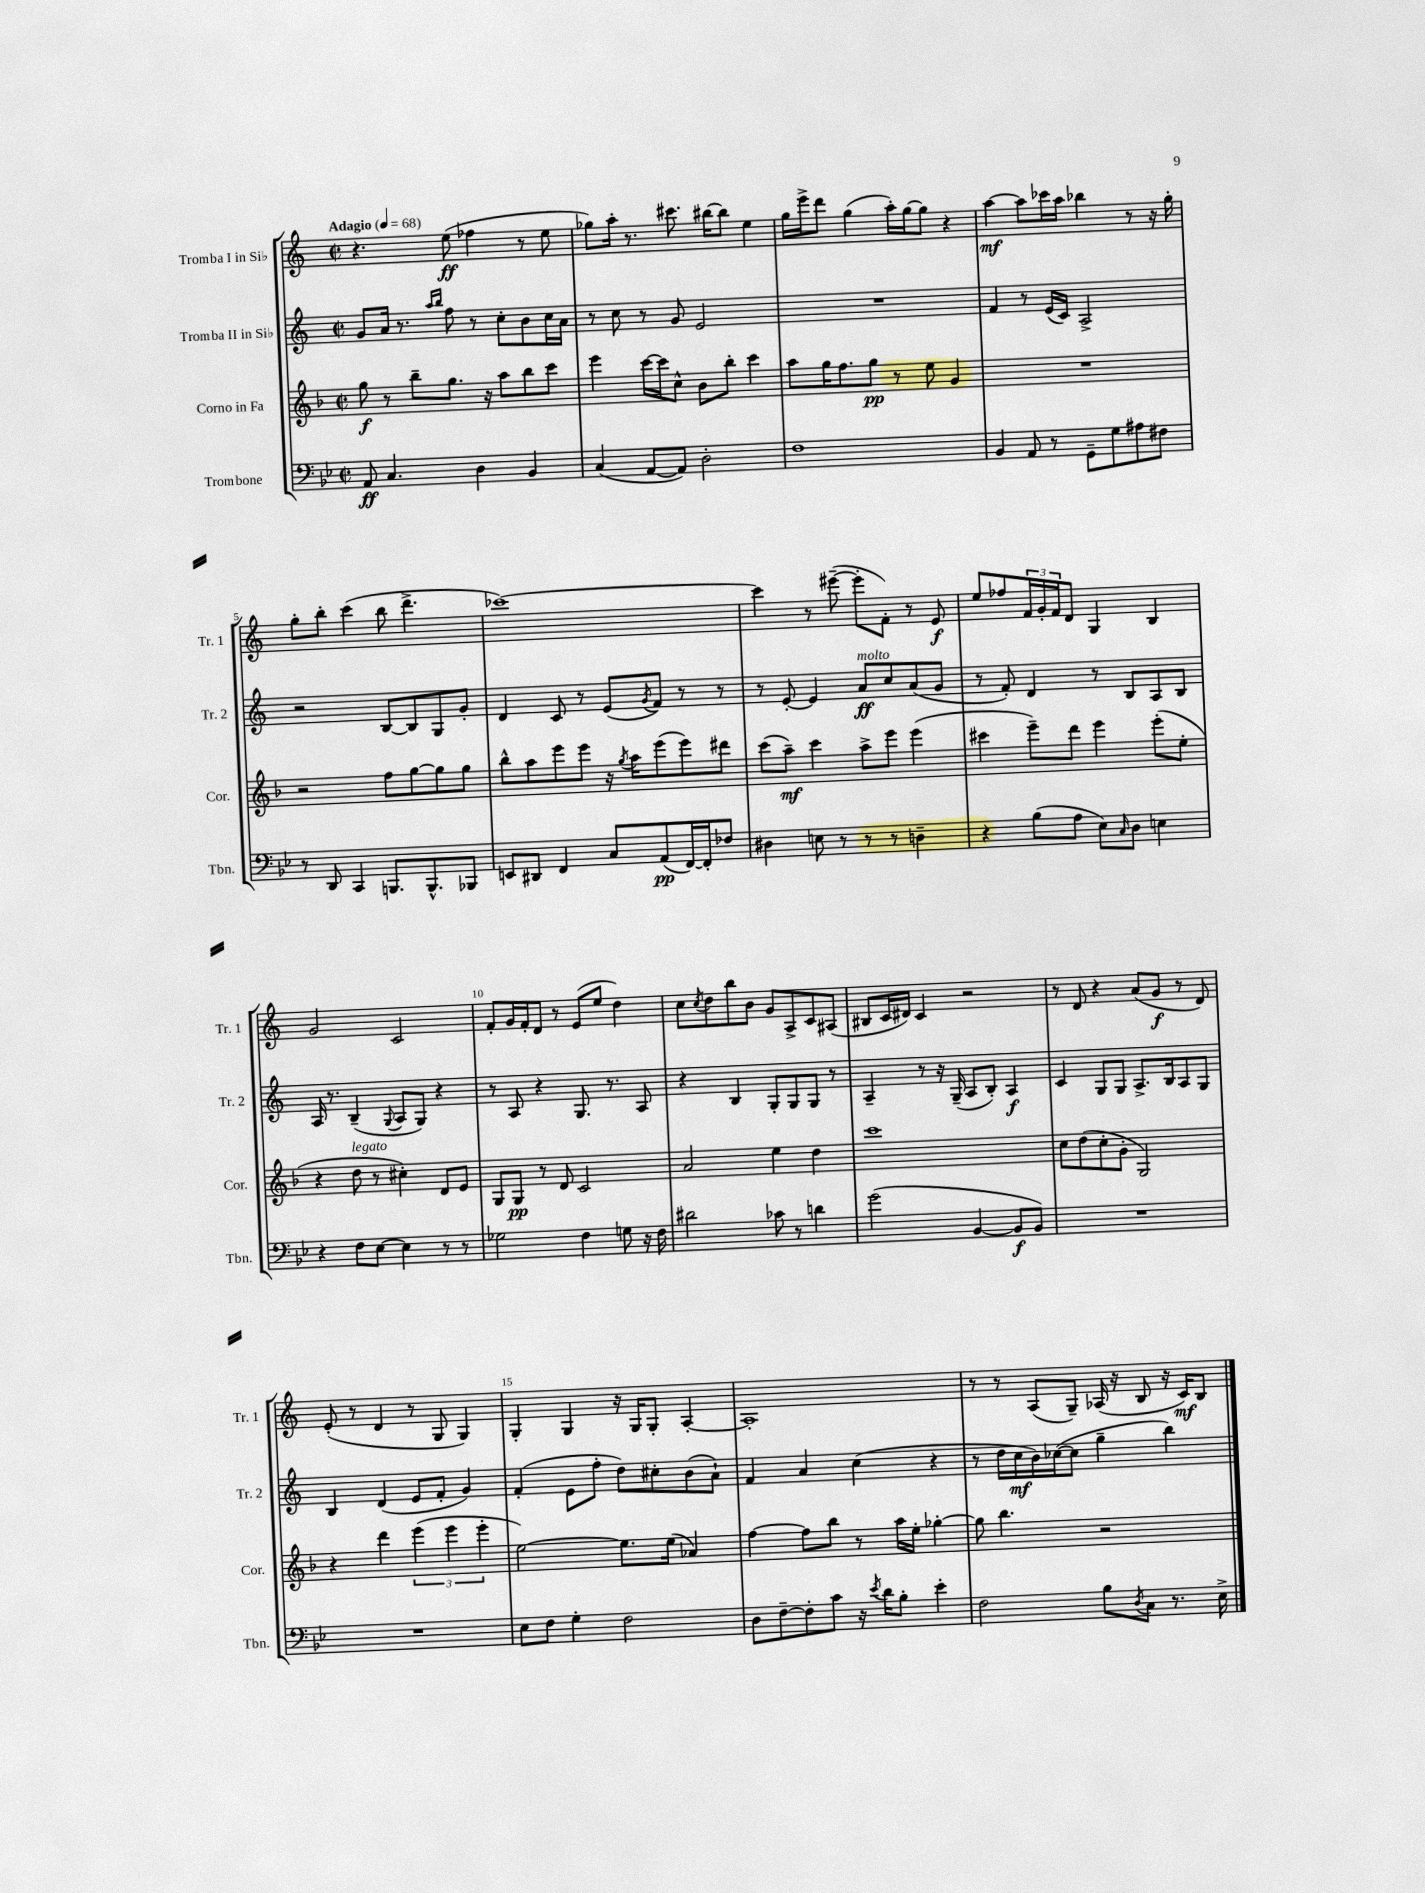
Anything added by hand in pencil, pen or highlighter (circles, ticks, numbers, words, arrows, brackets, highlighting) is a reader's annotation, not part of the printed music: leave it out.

**kern	**dynam	**kern	**dynam	**kern	**dynam	**kern	**dynam
*part4	*part4	*part3	*part3	*part2	*part2	*part1	*part1
*staff4	*staff4	*staff3	*staff3	*staff2	*staff2	*staff1	*staff1
*I"Trombone	*	*I"Corno in Fa	*	*I"Tromba II in Si♭	*	*I"Tromba I in Si♭	*
*I'Tbn.	*	*I'Cor.	*	*I'Tr. 2	*	*I'Tr. 1	*
*clefF4	*	*clefG2	*	*clefG2	*	*clefG2	*
*k[b-e-]	*	*k[b-]	*	*k[]	*	*k[]	*
*M2/2	*	*M2/2	*	*M2/2	*	*M2/2	*
*met(c|)	*	*met(c|)	*	*met(c|)	*	*met(c|)	*
*MM68	*	*MM68	*	*MM68	*	*MM68	*
=1	=1	=1	=1	=1	=1	=1	=1
!	!	!	!	!	!	!LO:TX:a:B:t=Adagio	!
8AA/	ff	8gg\	f	8g/L	.	4.r	.
4.C/	.	8r	.	16a/Jk	.	.	.
.	.	.	.	8.r	.	.	.
.	.	8bb-~\L	.	.	.	.	.
.	.	.	.	16qqaa/LL	.	.	.
.	.	.	.	16qqbb/JJ	.	.	.
.	.	8.gg\J	.	8ff\	.	(8ee\	ff
4D\	.	.	.	8r	.	4ff-X\	.
.	.	16r	.	.	.	.	.
.	.	8aa\L	.	8cc'\L	.	.	.
4BB-/	.	8bb-\	.	8b\	.	8r	.
.	.	8ccc\J	.	16cc\L	.	8ee\	.
.	.	.	.	16a\JJ	.	.	.
=2	=2	=2	=2	=2	=2	=2	=2
(4C/	.	4eee\	.	8r	.	8gg-X\L)	.
.	.	.	.	8cc\	.	16aa'\Jk	.
.	.	.	.	.	.	8.r	.
[8AA/L	.	[16ccc\LL	.	8r	.	.	.
.	.	16ccc\J]	.	.	.	.	.
8AA/J])	.	8cc^^\J	.	8g/	.	8.ccc#X\	.
2D'\	.	8b-\L	.	2e/	.	.	.
.	.	.	.	.	.	[16bb#X\KL	.
.	.	8bb-'\J	.	.	.	8bb#\J]	.
.	.	4ccc\	.	.	.	4ee\	.
=3	=3	=3	=3	=3	=3	=3	=3
1F	.	8aa\L	.	1r	.	16gg\LL	.
.	.	.	.	.	.	16eee^\J	.
.	.	16gg\K	.	.	.	8ddd\J	.
.	.	8.ff\	.	.	.	.	.
.	.	.	.	.	.	(4gg\	.
.	.	8gg\J	pp	.	.	.	.
.	.	8r	.	.	.	16aa'\LL)	.
.	.	.	.	.	.	[16gg\J	.
.	.	8ee\	.	.	.	8gg\J]	.
.	.	4g/	.	.	.	4r	.
=4	=4	=4	=4	=4	=4	=4	=4
4BB-/	.	1r	.	4f/	.	[4aa\	mf
8AA/	.	.	.	8r	.	8aa\L]	.
8r	.	.	.	(16e/LL	.	16ccc-X\L	.
.	.	.	.	16c/JJ)	.	16aa\JJ	.
8GG~\L	.	.	.	2A^/	.	4bb-X\	.
8G\	.	.	.	.	.	.	.
8A#X\	.	.	.	.	.	8r	.
8F#X\J	.	.	.	.	.	16r	.
.	.	.	.	.	.	16gg'\	.
!!LO:LB:g=z
=5	=5	=5	=5	=5	=5	=5	=5
8r	.	2r	.	2r	.	8gg'\L	.
8DD/	.	.	.	.	.	8bb'\J	.
4CC/	.	.	.	.	.	(4ccc\	.
8.BBBn/L	.	8ff\L	.	[8B/L	.	8bb\	.
.	.	[8gg\	.	8B/]	.	4.ddd^\	.
8.BBB^^/	.	.	.	.	.	.	.
.	.	8gg\]	.	8G/	.	.	.
8BBB-X/J	.	8gg\J	.	8g'/J	.	.	.
=6	=6	=6	=6	=6	=6	=6	=6
8EEn/L	.	8bb-^^\L	.	4d/	.	[1ccc-X)	.
8DD#X/J	.	8aa\	.	.	.	.	.
4FF/	.	8eee\	.	8c/	.	.	.
.	.	8eee\J	.	8r	.	.	.
8C/L	.	16r	.	(8e/L	.	.	.
.	.	8qgg/	.	.	.	.	.
.	.	16aa\KL	.	.	.	.	.
.	.	.	.	8qg/	.	.	.
(8AA/	pp	(8eee\	.	8f/J)	.	.	.
[16FF/L)	.	8eee\)	.	8r	.	.	.
16FF'/J]	.	.	.	.	.	.	.
8F-X/J	.	8ddd#X\J	.	8r	.	.	.
=7	=7	=7	=7	=7	=7	=7	=7
4D#X\	.	(8ccc\L	.	8r	.	4ccc-\]	.
.	.	8aa~\J)	mf	[8e'/	.	.	.
8En\	.	4ccc\	.	4e/]	.	8r	.
8r	.	.	.	.	.	([8eee#X~\	.
!	!	!	!	!LO:TX:a:i:t=molto	!	!	!
8r	.	8aa^\L	.	8a/L	ff	8eee#'\L]	.
8r	.	8eee\J	.	8cc/	.	8f'\J)	.
4Dn~\	.	(4eee\	.	(8a/	.	8r	.
.	.	.	.	8g/J	.	8e/	f
=8	=8	=8	=8	=8	=8	=8	=8
4r	.	4ccc#X\	.	8r	.	8ee/L	.
.	.	.	.	8f'/)	.	8ff-X/	.
(8B-\L	.	8eee~\L)	.	4d/	.	24f/L	.
.	.	.	.	.	.	24g'/	.
.	.	.	.	.	.	24f/J	.
8A\J	.	8ddd\J	.	.	.	8d/J	.
8E-\L)	.	4eee\	.	8r	.	4G/	.
16qqC/	.	.	.	.	.	.	.
8D\J	.	.	.	8B/L	.	.	.
4En\	.	(8eee'\L	.	8A/	.	4B/	.
.	.	8ee'\J	.	8B/J	.	.	.
!!LO:LB:g=z
=9	=9	=9	=9	=9	=9	=9	=9
4r	.	4r	.	16A/	.	2g/	.
.	.	.	.	8.r	.	.	.
!	!	!LO:TX:a:i:t=legato	!	!	!	!	!
8F\L	.	8dd\	.	(4B~/	.	.	.
[8E-\J	.	8r	.	.	.	.	.
.	.	.	.	8qqG/	.	.	.
4E-\]	.	4cc#X'\)	.	8A/L	.	2c/	.
.	.	.	.	8G/J)	.	.	.
8r	.	8d/L	.	4r	.	.	.
8r	.	8e/J	.	.	.	.	.
=10	=10	=10	=10	=10	=10	=10	=10
2G-X\	.	8G/L	.	8r	.	8f'/L	.
.	.	8G/J	pp	8A/	.	16g/L	.
.	.	.	.	.	.	16f'/J	.
.	.	8r	.	4r	.	8d/J	.
.	.	8d/	.	.	.	8r	.
4F\	.	2c/	.	8.G/	.	(8e/L	.
.	.	.	.	.	.	8ee/J	.
.	.	.	.	8.r	.	.	.
8Gn\	.	.	.	.	.	4dd\)	.
16r	.	.	.	8A/	.	.	.
16F\	.	.	.	.	.	.	.
=11	=11	=11	=11	=11	=11	=11	=11
2d#X\	.	2a/	.	4r	.	8cc\L	.
.	.	.	.	.	.	8qcc/	.
.	.	.	.	.	.	8dd\	.
.	.	.	.	4B/	.	8bb\	.
.	.	.	.	.	.	8b\J	.
8c-X\	.	4ee\	.	8G'/L	.	8g/L	.
8r	.	.	.	8G/	.	8A^/	.
4dn\	.	4dd\	.	8G/J	.	8c/	.
.	.	.	.	8r	.	(8A#X/J	.
=12	=12	=12	=12	=12	=12	=12	=12
(2g\	.	1ccc	.	4A~/	.	8B#X/L	.
.	.	.	.	.	.	16c/L	.
.	.	.	.	.	.	16d#X/JJ)	.
.	.	.	.	8r	.	4c/	.
.	.	.	.	16r	.	.	.
.	.	.	.	(16G~/	.	.	.
[4BB-/	.	.	.	8A/L	.	2r	.
.	.	.	.	8B'/J)	.	.	.
8BB-/L]	f	.	.	4A/	f	.	.
8BB-/J)	.	.	.	.	.	.	.
=13	=13	=13	=13	=13	=13	=13	=13
1r	.	8cc\L	.	4c/	.	8r	.
.	.	(8dd\	.	.	.	8d/	.
.	.	8cc'\	.	8G/L	.	4r	.
.	.	8g'\J	.	8G/J	.	.	.
.	.	2G/)	.	8.A^/L	.	(8a/L	.
.	.	.	.	.	.	8g/J	f
.	.	.	.	16B/k	.	.	.
.	.	.	.	8A/	.	8r	.
.	.	.	.	8G/J	.	8d/)	.
!!LO:LB:g=z
=14	=14	=14	=14	=14	=14	=14	=14
1r	.	4r	.	4B/	.	(8e'/	.
.	.	.	.	.	.	8r	.
.	.	4ddd\	.	(4d/	.	4d/	.
.	.	(6eee\	.	8e/L	.	8r	.
.	.	.	.	8f'/J	.	8G/	.
.	.	6eee\	.	.	.	.	.
.	.	.	.	4g/)	.	4G/)	.
.	.	6eee'\	.	.	.	.	.
=15	=15	=15	=15	=15	=15	=15	=15
8E-\L	.	[2ee\)	.	(4f'/	.	4G'/	.
8F\J	.	.	.	.	.	.	.
4G'\	.	.	.	8e\L	.	4G/	.
.	.	.	.	8ff'\J	.	.	.
2F\	.	8.ee\L]	.	8dd\L)	.	16r	.
.	.	.	.	.	.	16G/KL	.
.	.	.	.	8cc#X'\	.	8G'/J	.
.	.	(16ee\Jk	.	.	.	.	.
.	.	4a-X/)	.	(8b\	.	[4A'/	.
.	.	.	.	8a`\J)	.	.	.
=16	=16	=16	=16	=16	=16	=16	=16
8D\L	.	[4ff\	.	4f/	.	1A']	.
[8F~\	.	.	.	.	.	.	.
8F'\]	.	8ff\L]	.	4a/	.	.	.
8c\J	.	8bb-\J	.	.	.	.	.
16r	.	8r	.	(4cc\	.	.	.
8qe-/	.	.	.	.	.	.	.
16d\KL	.	.	.	.	.	.	.
8B-'\J	.	16aa\LL	.	.	.	.	.
.	.	16ee'\JJ	.	.	.	.	.
4e-'\	.	[4gg-X'\	.	4r	.	.	.
=17	=17	=17	=17	=17	=17	=17	=17
2F\	.	8gg-\]	.	8r	.	8r	.
.	.	4.bb-\	.	16dd\LL	.	8r	.
.	.	.	.	16cc\	mf	.	.
.	.	.	.	16b\)	.	(8A/L	.
.	.	.	.	([16cc-X\J	.	.	.
.	.	.	.	8cc-\J]	.	8G~/J)	.
8B-\L	.	2r	.	4gg~\	.	(16A-X/	.
.	.	.	.	.	.	16r	.
8qD/	.	.	.	.	.	.	.
8C\J	.	.	.	.	.	8B/	.
8.r	.	.	.	4bb\)	.	16r	.
.	.	.	.	.	.	16c/KL)	mf
.	.	.	.	.	.	8B/J	.
16E-^\	.	.	.	.	.	.	.
==	==	==	==	==	==	==	==
*-	*-	*-	*-	*-	*-	*-	*-
